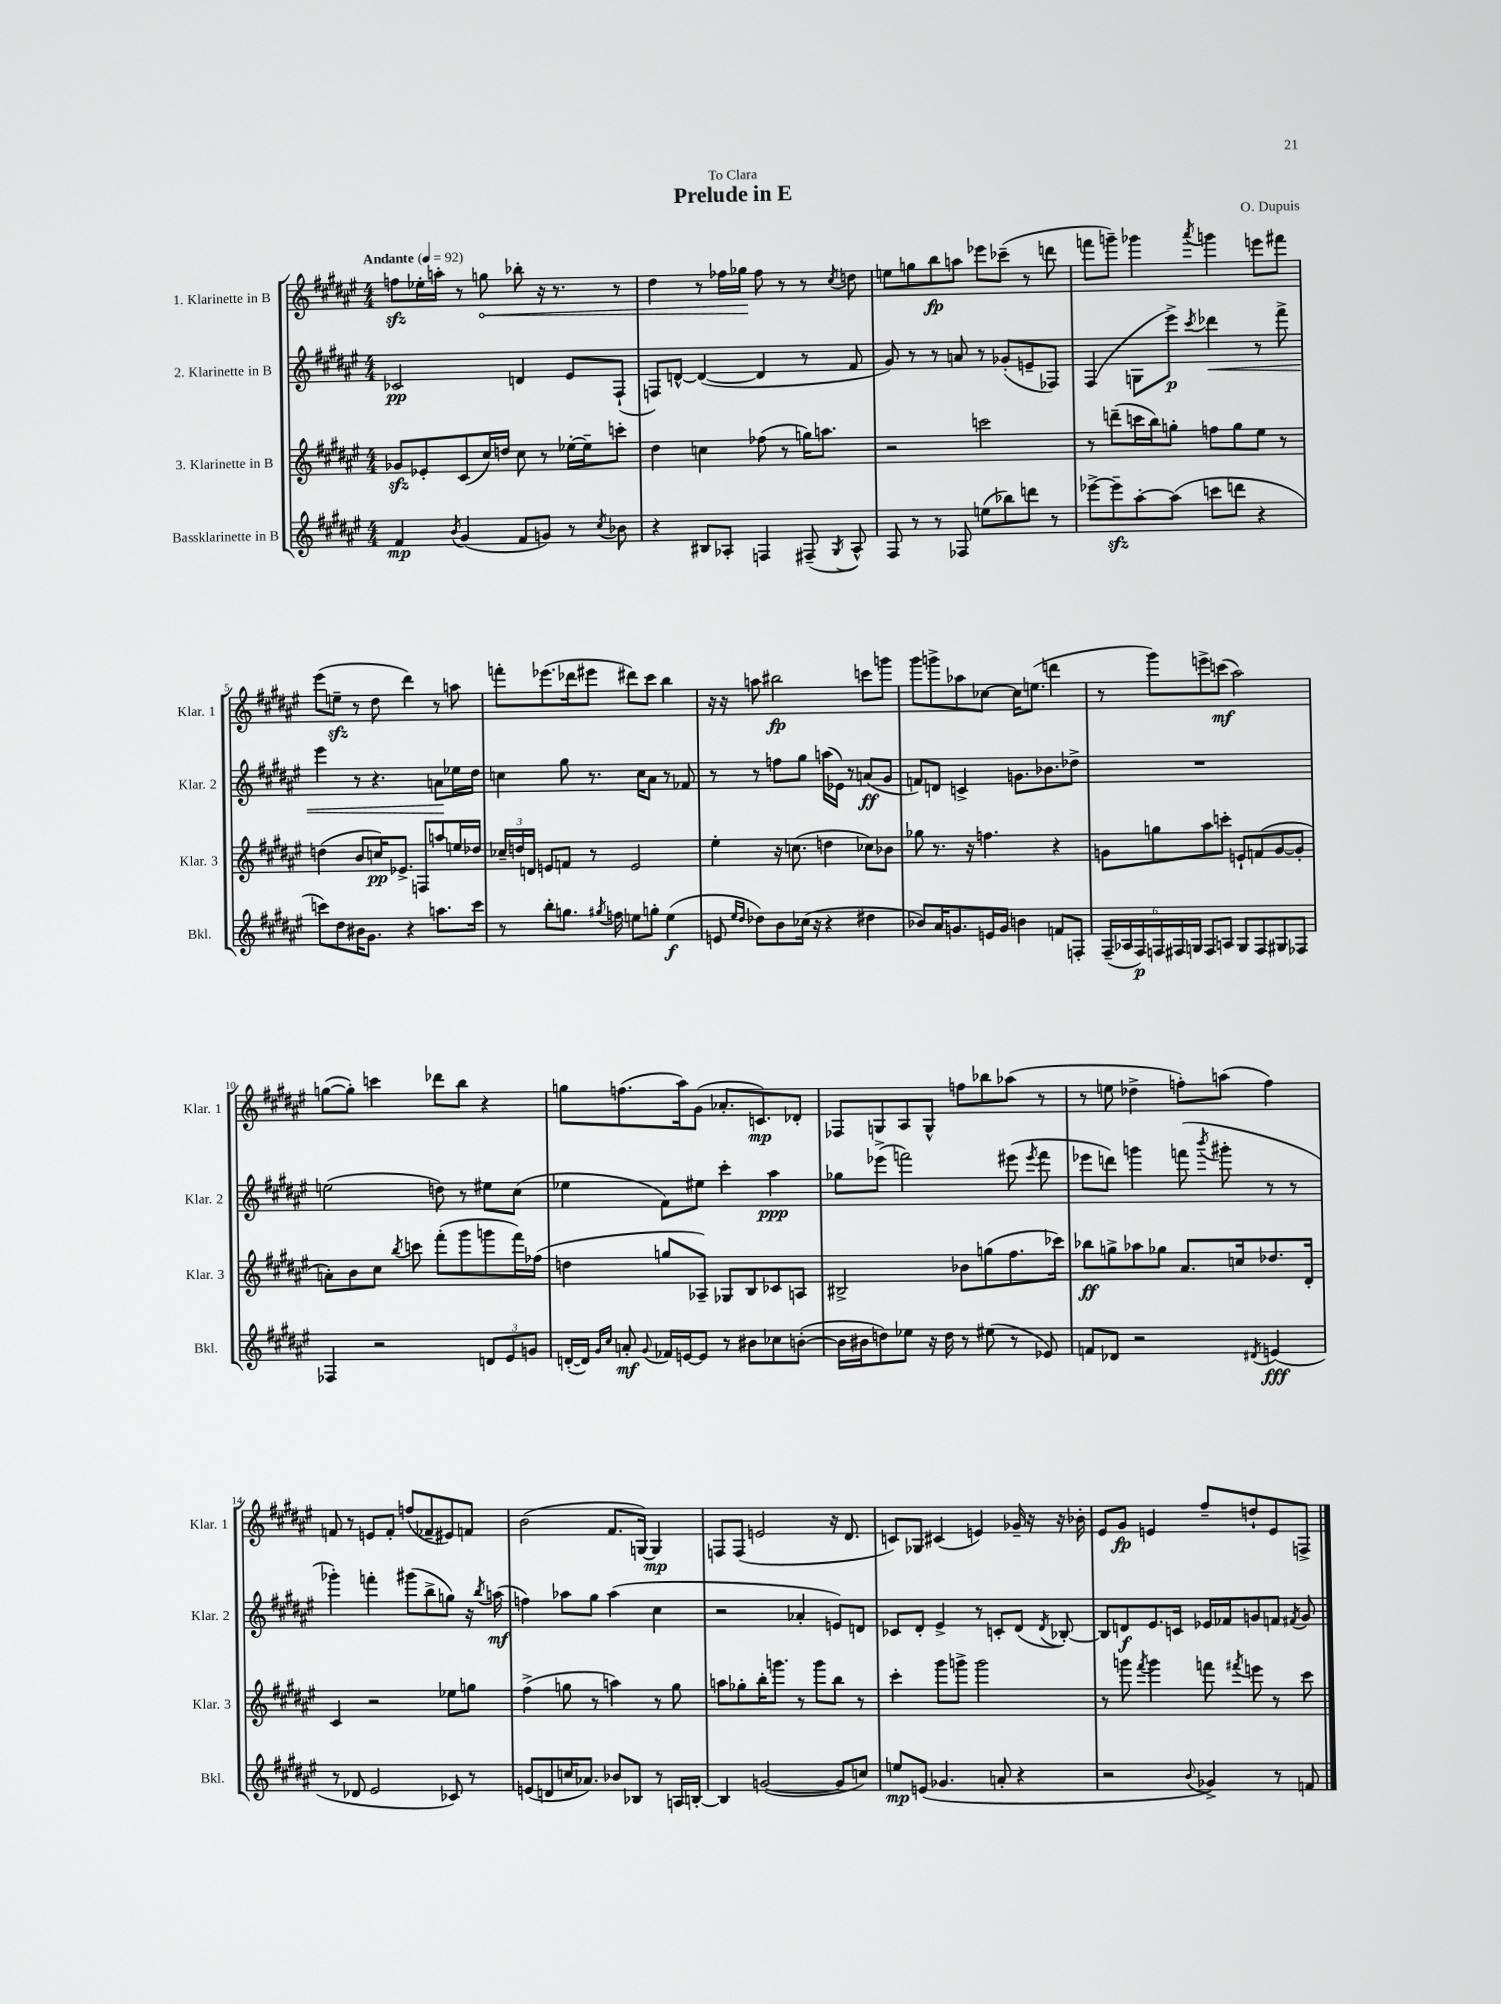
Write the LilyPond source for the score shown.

\header { title = "Prelude in E" composer = "O. Dupuis" dedication = "To Clara" }
<<
\new StaffGroup <<
\new Staff = "s0" \with { instrumentName = "1. Klarinette in B" shortInstrumentName = "Klar. 1" } {
    \clef treble \key fis \major \numericTimeSignature \time 4/4 \tempo "Andante" 4 = 92
    \autoBeamOff f''8[\sfz ees''16-. a''16]-. r8 \once \override Hairpin.circled-tip = ##t g''8\< bes''8-. r16 r8. r8 |
    dis''4 r8 fes''16[ ges''16]\! fes''8 r8 r8 \acciaccatura { cis''8 } d''8 |
    e''8[ g''8 b''8\fp a''8] ees'''8[ ces'''8]--( r8 d'''8 |
    f'''8[ g'''8]--) ges'''4 \acciaccatura { ais'''8 } g'''4 e'''8[ fis'''8] |
    eis'''8[( e''8]--\sfz r8 dis''8 dis'''4) r8 a''8 |
    f'''8[-. ees'''8.( des'''16 eis'''8] dis'''8[) cis'''8] b''4 |
    r16 r16 a''8 bis''2\fp c'''8[ g'''8] |
    gis'''8[ g'''8-> aes''8 ces''8]~ ces''16[ e''8.]( d'''4 |
    r8 gis'''8[) e'''8-> c'''8]\mf( ais''2) |
    g''8[~( g''8]-.) c'''4 des'''8[ b''8] r4 |
    g''8[ f''8.( ais''16) gis'8]( aes'8.[-. c'8.\mp) des'8]-. |
    fes8[ g8 ais8 g8]-^ f''8[ bes''8 aes''8]( r8 |
    r8 e''8 des''4-> f''8[-.) a''8]( f''4) |
    f'8 r8 e'8[ f'8]-. f''8[( fes'8-- eis'8) f'8] |
    b'2( fis'8.[ g16]~) g4\mp |
    f8[ f8]( e'2 r16 dis'8. |
    c'8[) ges8] cis'4( e'4) ges'16-- r16 r16 bes'16-. |
    eis'8[ gis'8]\fp e'4 fis''8[-- d''8-! e'8 f8]-> \bar "|." |
}
\new Staff = "s1" \with { instrumentName = "2. Klarinette in B" shortInstrumentName = "Klar. 2" } {
    \clef treble \key fis \major \numericTimeSignature \time 4/4
    \autoBeamOff ces'2\pp d'4 eis'8[ fis8]-!( |
    f8[) d'8]~-^ d'4~( d'4 r8 fis'8 |
    gis'8) r8 r8 a'8 r8 ges'8[-.( e'8-- fes8]) |
    fis4( g8[ eis'''8]->\p) \acciaccatura { cis'''8 } des'''4\< r8 fis'''8-> |
    eis'''4 r8 r4. a'8[\! ees''16 dis''16] |
    c''4 gis''8 r8. c''16[ ais'8] r8 fes'8 |
    r8 r8 f''8[ gis''8] a''16[( ees'16]) r8 a'8[\ff( gis'8] |
    f'8[) d'8] c'4-> g'8.[ bes'8. des''8]-> |
    R1 |
    e''2( d''8) r8 eis''8[ cis''8]( |
    ees''4 fis'8[) eis''8] cis'''4-. ais''4\ppp |
    ges''8[ ees'''8]->( f'''2) eis'''8( \acciaccatura { eis'''8 } f'''8 |
    ees'''8[ d'''8]) g'''4 f'''8( \acciaccatura { b'''8 } gis'''8-. r8 r8 |
    ges'''4-.) f'''4-. gis'''8[( b''8-> g''8]) r16 \acciaccatura { b''8 } a''16\mf( |
    f''4) aes''8[ gis''8] aes''4( cis''4 |
    r2 aes'4-. e'8[) d'8] |
    ces'8[ dis'8]-. eis'4-> r8 c'8[-. dis'8]( \acciaccatura { dis'8 } bes8~-.) |
    bes8[ d'8\f eis'8. c'16] ees'16[ fes'16 g'8 f'8] \acciaccatura { fis'8 } g'8 \bar "|." |
}
\new Staff = "s2" \with { instrumentName = "3. Klarinette in B" shortInstrumentName = "Klar. 3" } {
    \clef treble \key fis \major \numericTimeSignature \time 4/4
    \autoBeamOff ges'8[\sfz ees'8-. cis'8( cis''16) d''16] cis''8 r8 ees''16[~-. ees''16-- c'''8]-. |
    dis''4 c''4 fes''8( r8 g''16[) a''8.] |
    r2 c'''2 |
    r8 d'''8[--( c'''16 b''16) g''8]-. f''8[ g''8 eis''8] r8 |
    d''4( b'8[ c''16\pp) ees'8.]-> f8[ a''8 e''16 des''16] |
    \tuplet 3/2 { ces''16[-- d''16 d'16] } e'8[ f'8] r8 e'2 |
    eis''4-. r16 c''8.( d''4 ces''8[) bes'8] |
    ges''8 r8. r16 f''4. r4 |
    g'8[ g''8 ais''8 c'''8]-. e'8[-! f'8( g'8~ g'8]-. |
    a'8[-.) b'8 cis''8] \acciaccatura { b''8 } c'''8 fis'''8[-.( gis'''8 g'''8 fis'''16) fes''16]( |
    d''4 g''8[ aes8]--) ges8[ b8 ces'8 a8] |
    bis2-> bes'8[ g''8( fis''8. ces'''16]) |
    bes''8[\ff g''8-> aes''8 ges''8] ais'8.[ c''16 des''8. dis'16]-. |
    cis'4 r2 ees''8[ g''8] |
    fis''4->( g''8 r8 a''4) r8 g''8 |
    a''8[ ges''8-. b''16-. g'''8.] r8 g'''8[ b''8] r8 |
    cis'''4-. gis'''8[ g'''8]-> g'''2 |
    r8 g'''8 \acciaccatura { fis'''8 } g'''4 f'''8 \acciaccatura { fis'''8 } e'''8 r8 cis'''8 \bar "|." |
}
\new Staff = "s3" \with { instrumentName = "Bassklarinette in B" shortInstrumentName = "Bkl." } {
    \clef treble \key fis \major \numericTimeSignature \time 4/4
    \autoBeamOff fis'4\mp \acciaccatura { b'8 } gis'4( fis'8[ g'8]) r8 \acciaccatura { cis''8 } bes'8 |
    r4 bis8[ aes8]-. f4 fis8--( \acciaccatura { gis8 } aes8-^) |
    fis8 r8 r8 fes8 e''8[( bes''8) d'''8] r8 |
    ees'''8[~-> ees'''8--\sfz ais''8~-. ais''8]( c'''8[ d'''8] r4 |
    c'''8[) dis''8 bis'16 gis'8.] r4 a''8.[ c'''16] |
    r8 b''8[-. g''8.] \acciaccatura { gis''8 } f''16 e''8[ g''8]-. e''4\f( |
    e'8 \grace { eis''16[ dis''16] } des''8[) b'8 ces''16]( r16 r4 dis''4 |
    bes'8[) ais'16 g'8. e'16 g'16] b'4 f'8[ f8]-. |
    \tuplet 6/4 { fis16[--( aes16 fis16\p) f16 fis16 g16] } fis8[ a8] g8[ fis8 gis8 fes8] |
    fes4 r2 \tuplet 3/2 { d'8[ eis'8 g'8] } |
    d'16[~-.( d'16]) \grace { gis'16[ cis''16] } a'8-.\mf \appoggiatura { gis'8 } fes'16[ e'16~ e'8] r8 bis'8[ ces''8 b'8]~-.( |
    b'16[ bis'16 d''8) ees''8] r16 d''16 r8 eis''8( r8 ees'8) |
    f'8[ des'8] r2 \acciaccatura { dis'8 } e'4\fff( |
    r8 des'8 eis'2 ces'8) r8 |
    e'8[( d'8 c''16 aes'8.]) bes'8[ bes8] r8 a16[ b16]~-. |
    b4 g'2~( g'8[ c''8]) |
    e''8[\mp e'8]( ges'4. a'8-. r4 |
    r2 \appoggiatura { b'8 } ges'4->) r8 f'8 \bar "|." |
}
>>
>>
